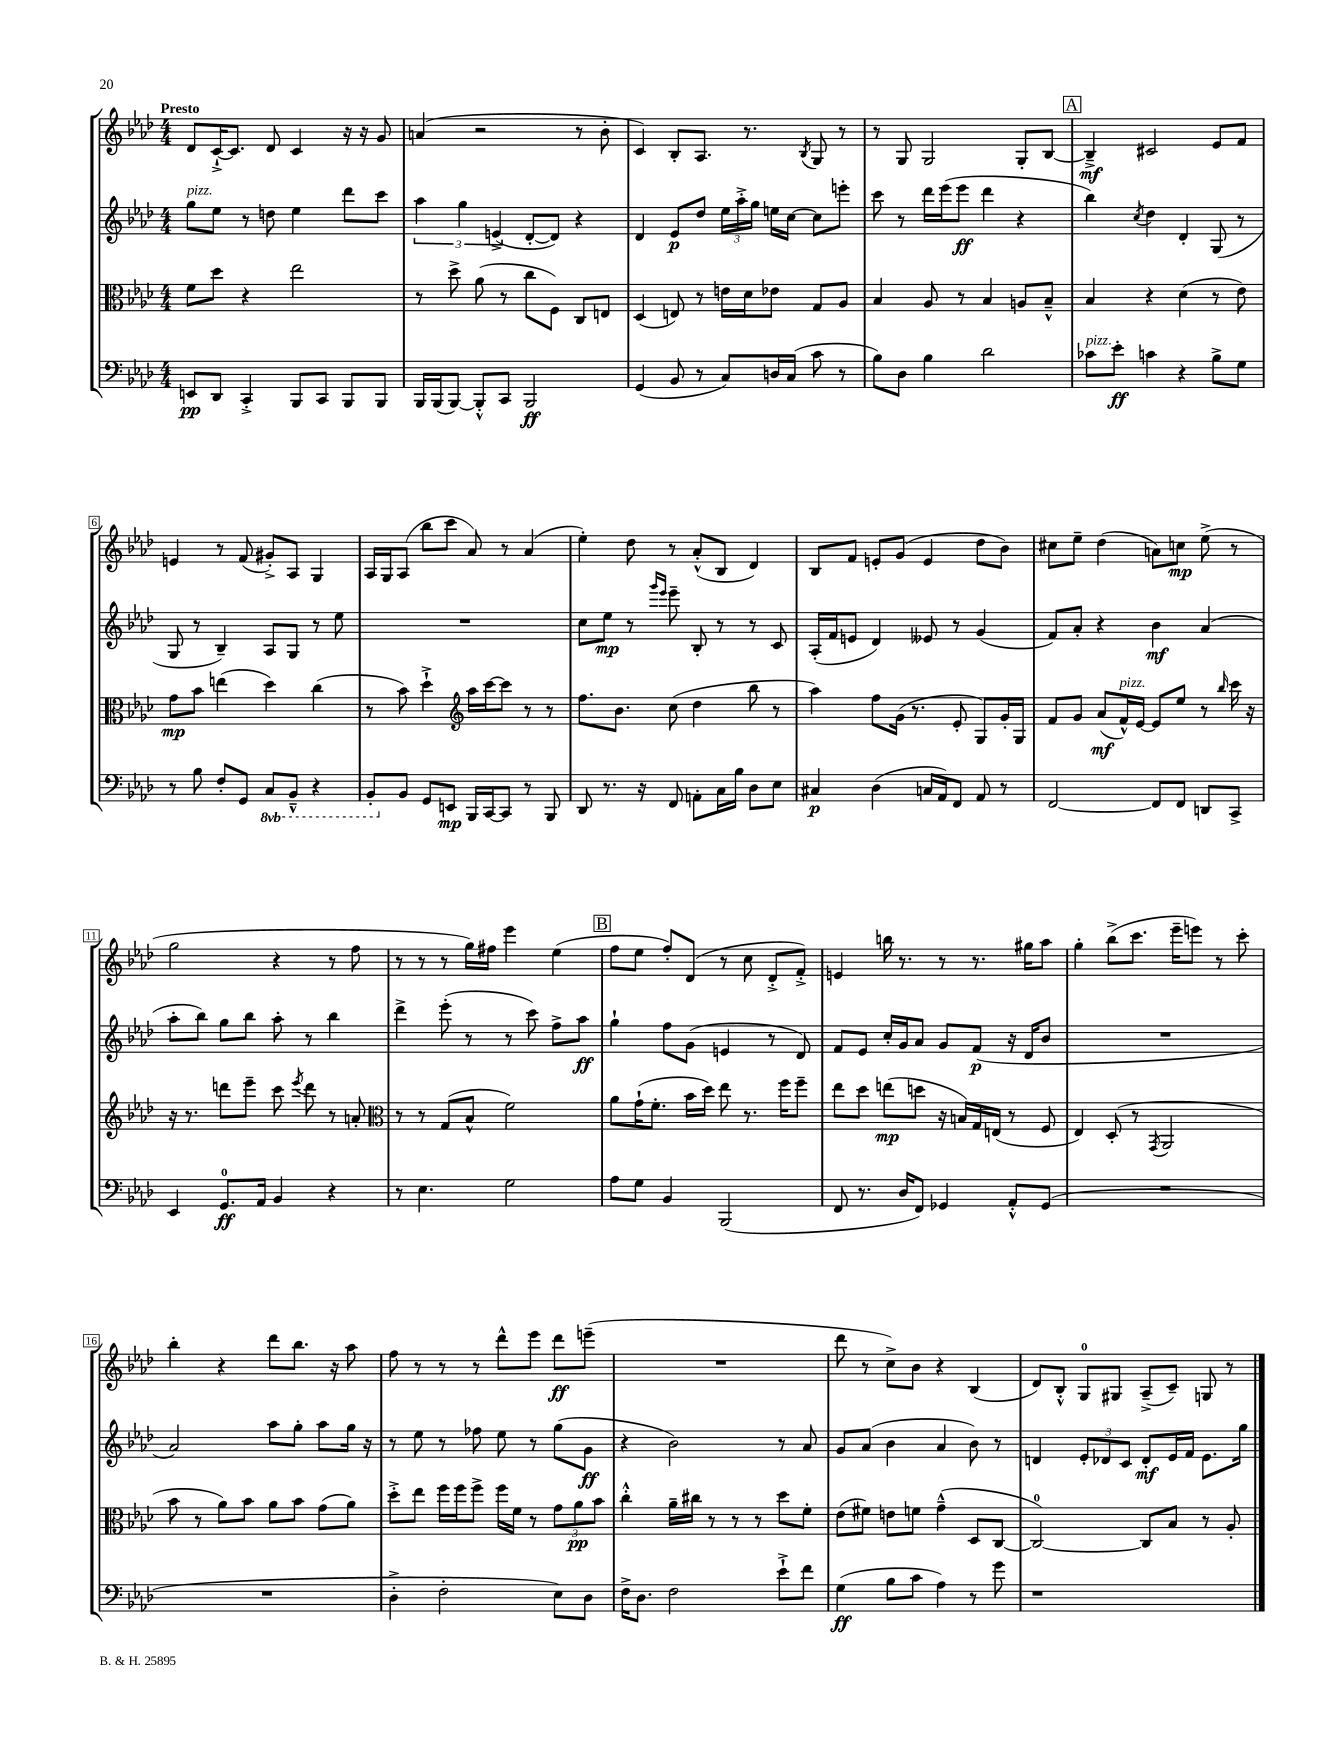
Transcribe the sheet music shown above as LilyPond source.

<<
\new StaffGroup <<
\new Staff = "s0" {
    \clef treble \key aes \major \numericTimeSignature \time 4/4 \tempo "Presto"
    \autoBeamOff des'8[ c'16~-!-> c'8.] des'8 c'4 r16 r16 g'8 |
    a'4( r2 r8 bes'8-. |
    c'4) bes8[-. aes8.] r8. \acciaccatura { bes8 } g8 r8 |
    r8 g8 g2 g8[-. bes8]~ |
    \mark \markup { \box "A" } bes4--->\mf cis'2 ees'8[ f'8] |
    e'4 r8 f'8( gis'8[-.->) aes8] g4 |
    aes16[ g16 aes8]( bes''8[ c'''8] aes'8) r8 aes'4( |
    ees''4-.) des''8 r8 aes'8[-.-^( bes8] des'4) |
    bes8[ f'8] e'8[-. g'8]( e'4 des''8[ bes'8]) |
    cis''8[ ees''8]-- des''4( a'8[) c''8]\mp ees''8->( r8 |
    g''2 r4 r8 f''8 |
    r8 r8 r8 g''16[) fis''16] ees'''4 ees''4( |
    \mark \markup { \box "B" } f''8[ ees''8] f''8[-.) des'8]( r8 c''8 des'8[-.-> f'8]-.->) |
    e'4 b''16 r8. r8 r8. gis''16[ aes''8] |
    g''4-. bes''8[->( c'''8.] ees'''16[-- e'''8]) r8 c'''8-. |
    bes''4-. r4 des'''8[ bes''8.] r16 aes''8 |
    f''8 r8 r8 r8 des'''8[-^ ees'''8] des'''8[\ff e'''8]--( |
    R1 |
    des'''8 r8 c''8[->) bes'8] r4 bes4( |
    des'8[) bes8]-.-^ g8[-0 gis8] aes8[--->( c'8]--) g8 r8 \bar "|." |
}
\new Staff = "s1" {
    \clef treble \key aes \major \numericTimeSignature \time 4/4
    \autoBeamOff g''8[^\markup { \italic "pizz." } ees''8] r8 d''8 ees''4 des'''8[ c'''8] |
    \tuplet 3/2 { aes''4 g''4 e'4->( } des'8[~-. des'8]) r4 |
    des'4 ees'8[\p des''8] \tuplet 3/2 { ees''16[ aes''16-.-> g''16] } e''16[ c''16]~ c''8[ e'''8]-. |
    c'''8 r8 des'''16[ ees'''16( ees'''8]\ff des'''4 r4 |
    \mark \markup { \box "A" } bes''4) \acciaccatura { c''8 } des''4 des'4-. g8( r8 |
    g8 r8 bes4--) aes8[ g8] r8 ees''8 |
    R1 |
    c''8[ ees''8]\mp r8 \grace { g'''16[ ees'''16] } ees'''8-- bes8-. r8 r8 c'8 |
    aes16[-.( f'16 e'8] des'4) eeses'8 r8 g'4( |
    f'8[) aes'8]-. r4 bes'4\mf aes'4( |
    aes''8[-. bes''8]) g''8[ bes''8] aes''8-. r8 bes''4 |
    des'''4-> ees'''8-.( r8 r8 c'''8) f''8[-> aes''8]\ff |
    \mark \markup { \box "B" } g''4-! f''8[ g'8]( e'4 r8 des'8) |
    f'8[ ees'8] c''16[-. g'16 aes'8] g'8[ f'8]\p( r16 des'16[ bes'8] |
    R1 |
    aes'2) aes''8[ g''8]-. aes''8[ g''16] r16 |
    r8 ees''8 r8 fes''8 ees''8 r8 g''8[( g'8]\ff |
    r4 bes'2) r8 aes'8 |
    g'8[ aes'8]( bes'4 aes'4 bes'8) r8 |
    d'4 \tuplet 3/2 { ees'8[-. des'8 c'8] } des'8[-.\mf ees'16 f'16] ees'8.[ g''16] \bar "|." |
}
\new Staff = "s2" {
    \clef alto \key aes \major \numericTimeSignature \time 4/4
    \autoBeamOff f'8[ des''8] r4 ees''2 |
    r8 des''8-> aes'8( r8 c''8[ f8]) c8[ e8] |
    des4( e8) r8 e'16[ des'16 ees'8] g8[ aes8] |
    bes4 aes8 r8 bes4 a8[ bes8]---^ |
    \mark \markup { \box "A" } bes4 r4 des'4( r8 ees'8) |
    g'8[\mp bes'8] e''4( des''4) c''4( |
    r8 bes'8) des''4-!-> \clef treble aes''16[ c'''16~ c'''8] r8 r8 |
    f''8.[ bes'8.] c''8( des''4 bes''8 r8 |
    aes''4) f''8[ g'16]( r8. ees'8-. g8[) g'16-. g16] |
    f'8[ g'8] aes'8[\mf( f'16-^^\markup { \italic "pizz." }) ees'16]~ ees'8[ ees''8] r8 \grace { bes''16 } c'''16 r16 |
    r16 r8. d'''8[ ees'''8]-- c'''8 \acciaccatura { ees'''8 } d'''8 r8 a'8-. |
    \clef alto r8 r8 g8[( bes8]-^ f'2) |
    \mark \markup { \box "B" } aes'8[ g'16-!( f'8.]-. bes'16[ des''16]) ees''8 r8. f''16[ f''8]-- |
    ees''8[ des''8] e''8[\mp( d''8] r16 b16[) g16 e16]( r8 f8 |
    ees4) des8-.( r8 \acciaccatura { g,8 } aes,2 |
    bes'8 r8 aes'8[) bes'8] aes'8[ bes'8] g'8[( aes'8]) |
    des''8[-.-> ees''8] f''16[ f''16 f''8]-> f''16[ f'16] r8 \tuplet 3/2 { g'8[ aes'8\pp bes'8] } |
    c''4-.-^ aes'16[-- cis''16] r8 r8 r8 des''8[ f'8]-. |
    ees'8[( fis'8]) e'8[ f'8] g'4---^( des8[ c8]~ |
    c2-0~) c8[ bes8] r8 aes8-. \bar "|." |
}
\new Staff = "s3" {
    \clef bass \key aes \major \numericTimeSignature \time 4/4 \set Staff.ottavationMarkups = #ottavation-simple-ordinals
    \autoBeamOff e,8[\pp des,8] c,4-.-> bes,,8[ c,8] bes,,8[ bes,,8] |
    bes,,16[ bes,,16( bes,,8]~) bes,,8[-.-^ c,8] bes,,2\ff |
    g,4( bes,8 r8 c8[) d16 c16]( c'8 r8 |
    bes8[) des8] bes4 des'2 |
    \mark \markup { \box "A" } ces'8[^\markup { \italic "pizz." } ees'8]-.\ff c'4 r4 bes8[-> g8] |
    r8 bes8 f8[-. g,8] \ottava #-1 c,8[ bes,,8]---^ r4 |
    bes,,8[-. \ottava #0 bes,8] g,8[ e,8]\mp bes,,16[ c,16~ c,8] r8 bes,,8 |
    des,8 r8. r16 f,8 a,8[-. c16 bes16] des8[ ees8] |
    cis4\p des4( c16[ aes,16) f,8] aes,8 r8 |
    f,2~ f,8[ f,8] d,8[ c,8]-> |
    ees,4 g,8.[-0\ff aes,16] bes,4 r4 |
    r8 ees4. g2 |
    \mark \markup { \box "B" } aes8[ g8] bes,4 bes,,2( |
    f,8 r8. des16[ f,8]) ges,4 aes,8[-.-^ ges,8]( |
    R1 |
    R1 |
    des4-.-> f2-. ees8[) des8] |
    f16[-> des8.] f2 ees'8[-!-> f'8] |
    g4\ff( bes8[ c'8] aes4) r8 g'8 |
    r1 \bar "|." |
}
>>
>>
\layout { \context { \Score \override BarNumber.stencil = #(make-stencil-boxer 0.1 0.3 ly:text-interface::print) } }
